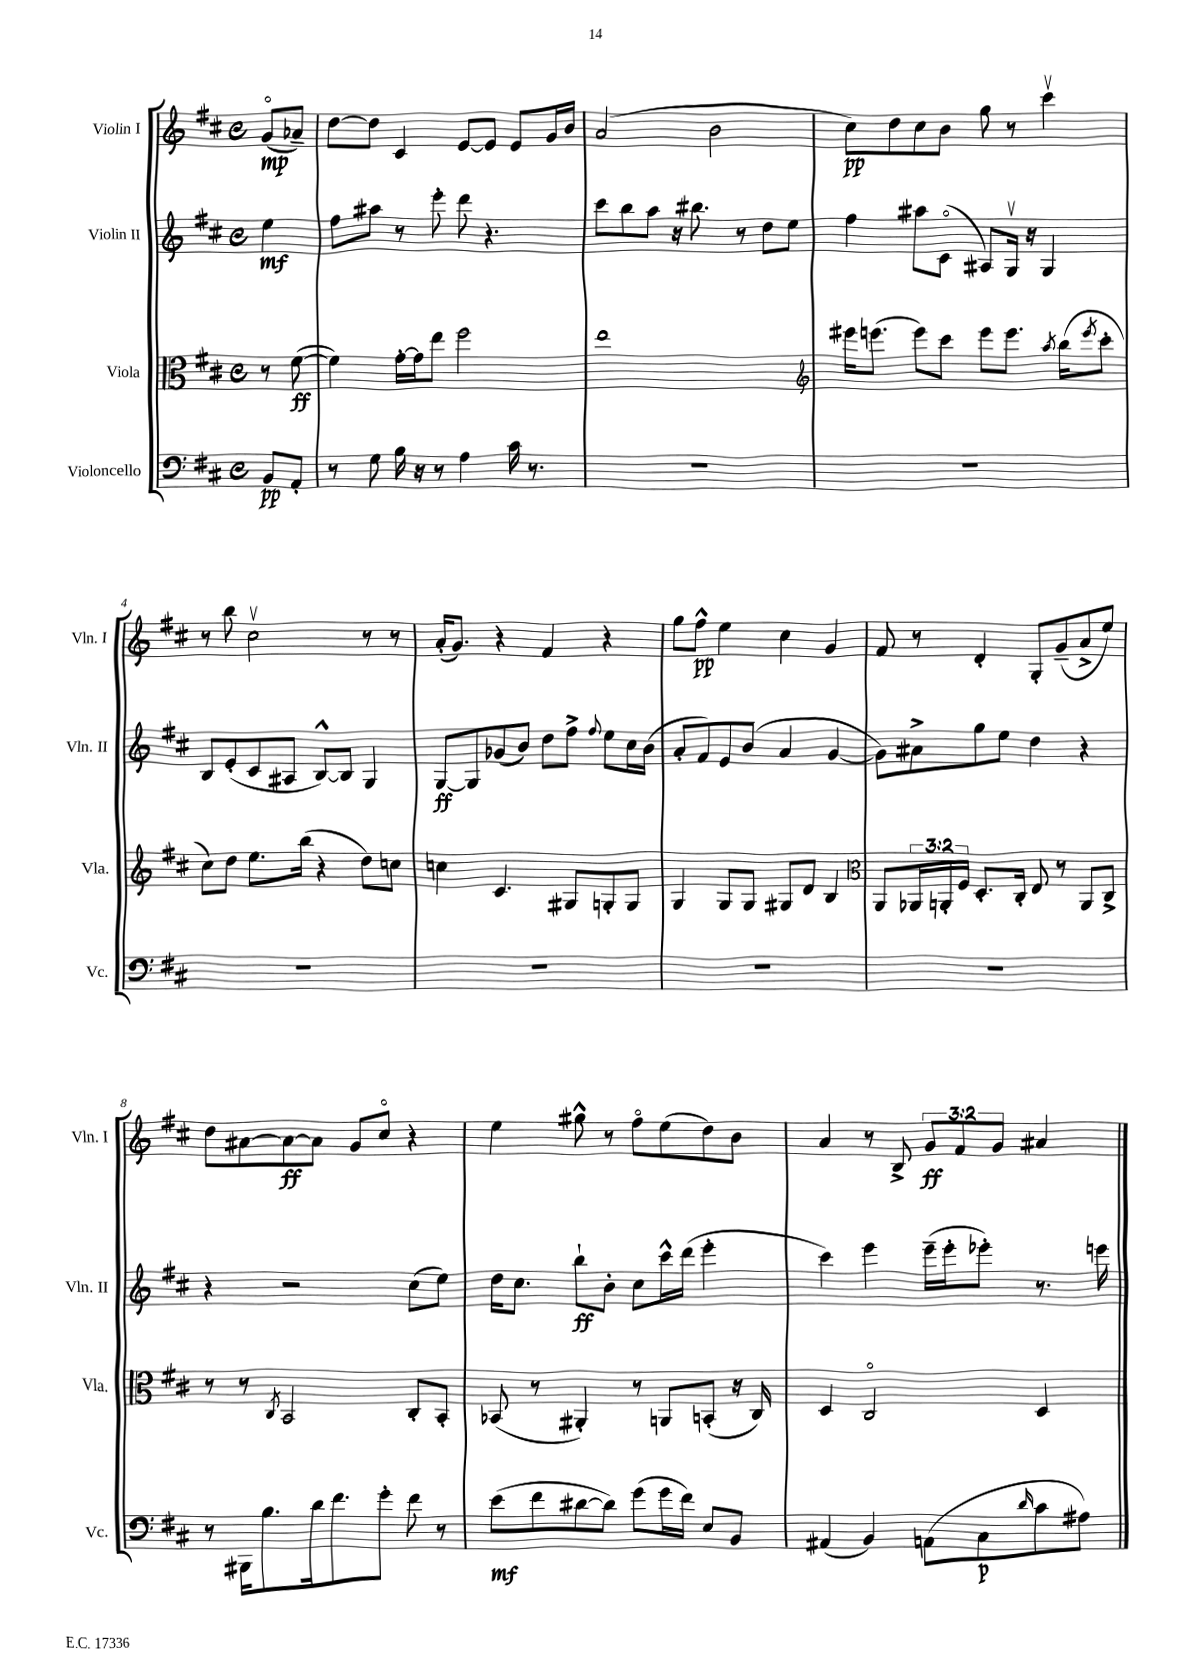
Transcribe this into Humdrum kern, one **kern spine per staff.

**kern	**kern	**kern	**kern
*staff4	*staff3	*staff2	*staff1
*clefF4	*clefC3	*clefG2	*clefG2
*k[f#c#]	*k[f#c#]	*k[f#c#]	*k[f#c#]
*M4/4	*M4/4	*M4/4	*M4/4
*met(c)	*met(c)	*met(c)	*met(c)
8BB/L	8r	4ee\	(8go/L
8AA'/J	([8f#\	.	8a-~/J)
=	=	=	=
8r	4f#\])	8ff#\L	[8dd\L
8G\	.	8aa#\J	8dd\]J
16B\	[16g'\LL	8r	4c#/
16r	16g\]J	.	.
8r	8ee\J	8eee'\	.
4A\	2ff#\	8ddd\	[8e/L
.	.	4.r	8e/]J
16c#\	.	.	8e/L
8.r	.	.	.
.	.	.	16g/L
.	.	.	16b/JJ
=	=	=	=
1r	1ee	8ccc#\L	(2a/
.	.	8bb\	.
.	.	8aa\J	.
.	.	16r	.
.	.	8.bb#\	.
.	.	.	2b\
.	.	8r	.
.	.	8dd\L	.
.	.	8ee\J	.
=	=	=	=
*	*clefG2	*	*
1r	16eee#\LK	4ff#\	8cc#\L)
.	(8.eee\J	.	.
.	.	.	8dd\
.	8eee\L)	8aa#\L	8cc#\
.	8ccc#\J	(8c#o\J	8b\J
.	8eee\L	8A#/L)	8gg\
.	8.eee\J	16Gv/Jk	8r
.	.	16r	.
.	.	4G/	4ccc#v\
.	8qaa/	.	.
.	(16bb\LK	.	.
.	8qeee/	.	.
.	8ccc#'\J	.	.
=	=	=	=
1r	8cc#\L)	8B/L	8r
.	8dd\J	(8e'/	8bb\
.	8.ee\L	8c#/	2cc#v\
.	.	8A#/J	.
.	(16bb\Jk	.	.
.	4r	[8B^^/L)	.
.	.	8B/]J	.
.	8dd\L)	4G/	8r
.	8cc\J	.	8r
=	=	=	=
1r	4cc\	[8G/L	(16a'/LK
.	.	.	8.g/J)
.	.	8G/]	.
.	4.c#/	(8g-/	4r
.	.	8b/J)	.
.	.	8dd\L	4f#/
.	8G#/L	8ff#^\J	.
.	.	8qqff#/	.
.	8G'/	8ee\L	4r
.	8G/J	16cc#\L	.
.	.	(16b\JJ	.
=	=	=	=
1r	4G/	8a'/L	8gg\L
.	.	8f#/)	8ff#^^\J
.	8G/L	8e/	4ee\
.	8G/J	(8b/J	.
.	8G#/L	4a/	4cc#\
.	8d/J	.	.
.	4B/	[4g/	4g/
=	=	=	=
*	*clefC3	*	*
1r	8AA/L	8g\]L)	8f#/
.	24AA-/L	8a#^\	8r
.	24AA'/	.	.
.	24F#/JJ	.	.
.	8.D'/L	8gg\	4d'/
.	.	8ee\J	.
.	16C#'/Jk	.	.
.	8E/	4dd\	8G'/L
.	8r	.	(8g~/
.	8AA/L	4r	8a^/
.	8C#^/J	.	8ee/J)
=	=	=	=
8r	8r	4r	8dd\L
16BBB#\LK	8r	.	[8a#\
8.B\	.	.	.
.	8qC#/	.	.
.	2BB/	2r	8a#\_
16d\k	.	.	8a#\]J
8.f#\	.	.	.
.	.	.	8g/L
8g'\J	.	.	8cc#o/J
8f#\	8C#'/L	(8cc#\L	4r
8r	8BB'/J	8ee\J)	.
=	=	=	=
(8e\L	(8BB-/	16dd\LK	4ee\
.	.	8.cc#\J	.
8f#\	8r	.	.
[8d#\	4AA#'/)	8bb`\L	8gg#^^\
8d#\]J)	.	8b'\J	8r
(8g\L	8r	8cc#\L	8ff#o\L
16g\L	8AA/L	16ccc#^^\L	(8ee\
16f#\JJ)	.	(16ddd\JJ	.
8E/L	(8BB'/J	4eee'\	8dd\)
8BB/J	16r	.	8b\J
.	16C#/)	.	.
=	=	=	=
(4AA#/	4D/	4ccc#\)	4a/
4BB/)	2C#o/	4eee\	8r
.	.	.	8B^/
(8AA\L	.	(16eee~\LL	12g/L
.	.	16eee'\J	.
.	.	.	12f#/
8C#\	.	8eee-'\J)	.
.	.	.	12g/J
16qqd/	.	.	.
8c#\	4D/	8.r	4a#/
8A#\J)	.	.	.
.	.	16eee\	.
==	==	==	==
*-	*-	*-	*-
